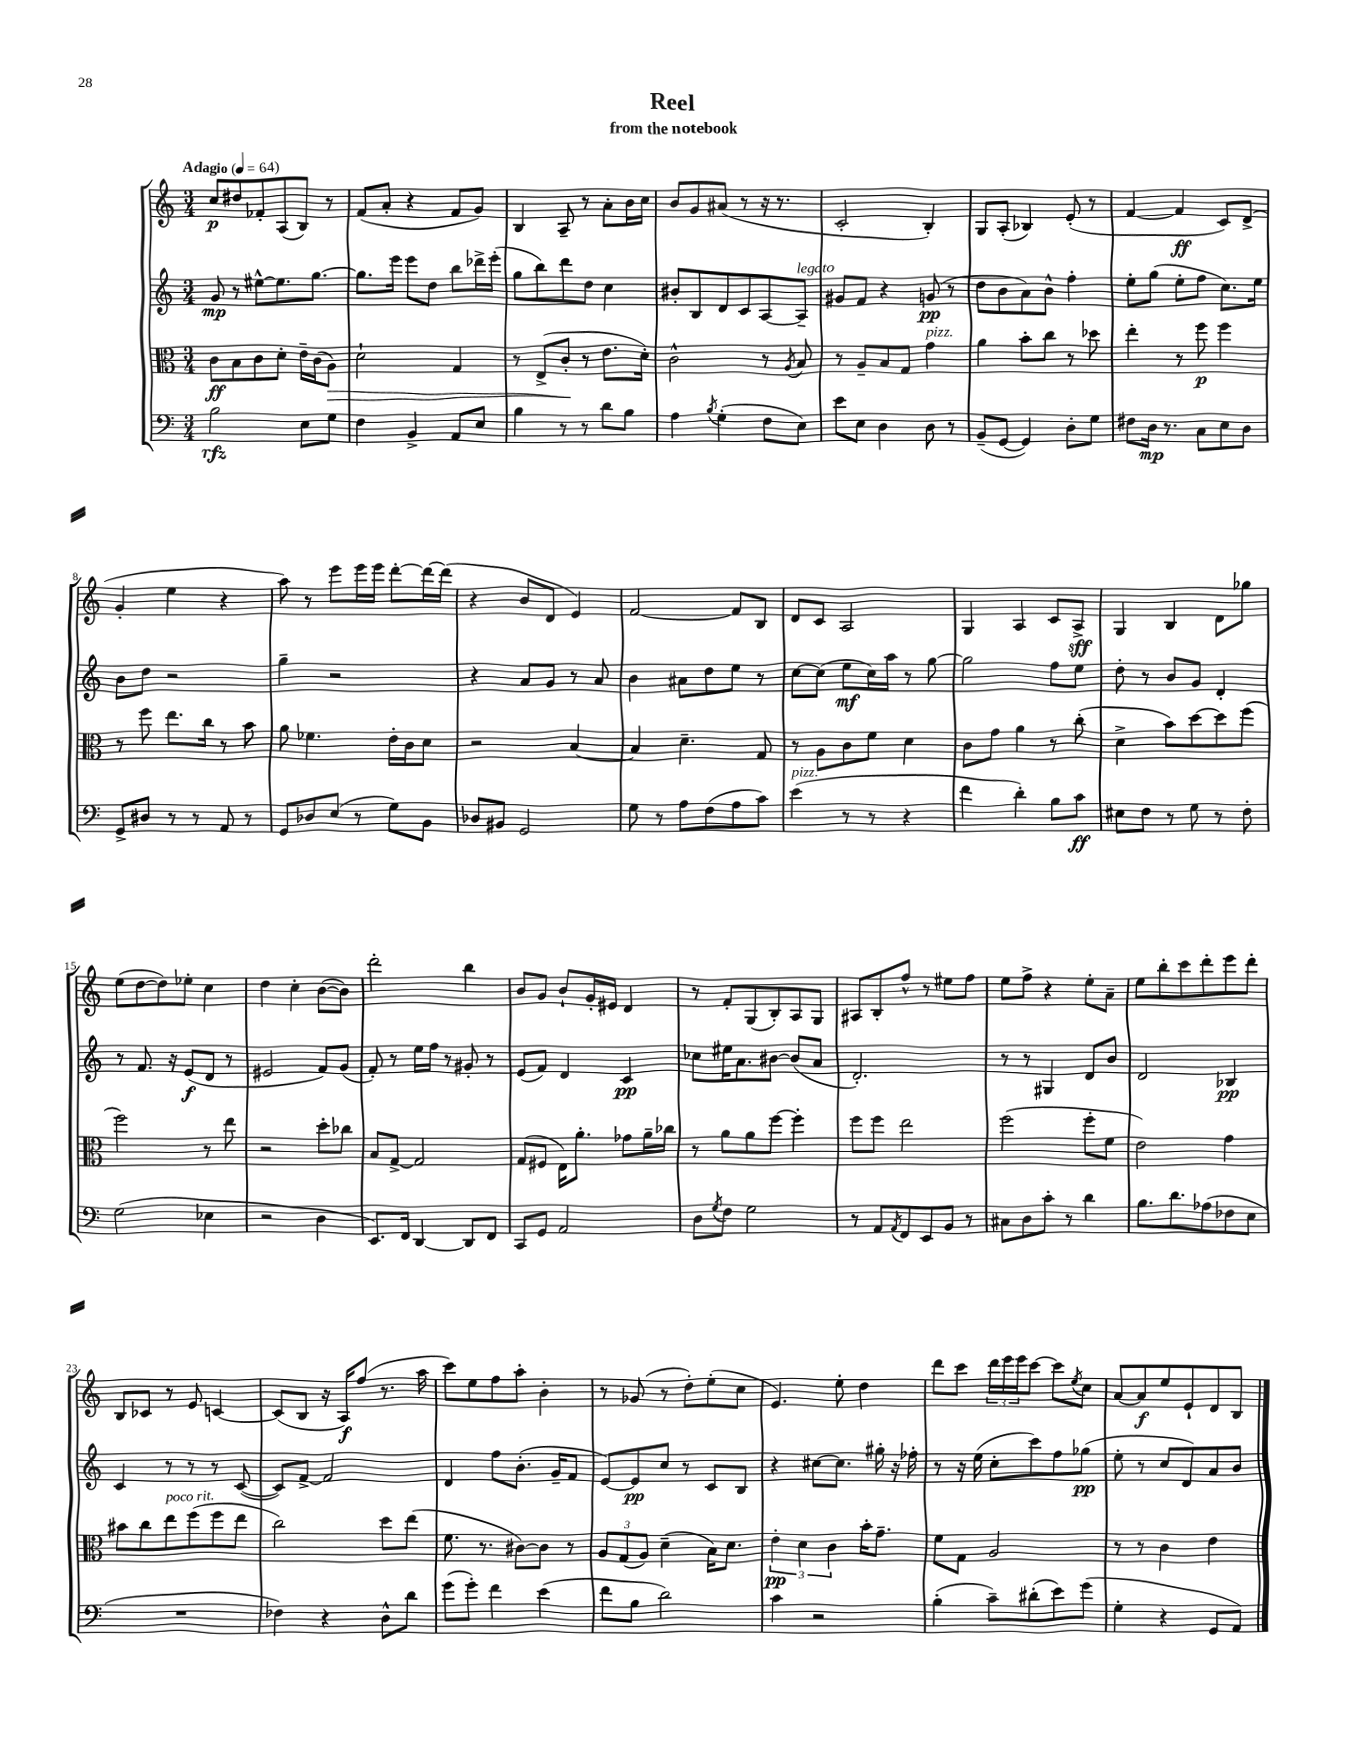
\header { title = "Reel" subtitle = "from the notebook" }
<<
\new StaffGroup <<
\new Staff = "s0" {
    \clef treble \key c \major \numericTimeSignature \time 3/4 \tempo "Adagio" 4 = 64
    c''8\p dis''8 fes'8-. a8( b8) r8 |
    f'8( a'8-. r4 f'8 g'8) |
    b4 a8-- r8 a'8-. b'16 c''16 |
    b'8 g'8 ais'8( r8 r16 r8. |
    c'2-. b4-.) |
    g8 a8-.( bes4) e'8-.( r8 |
    f'4~ f'4\ff c'8) d'8->( |
    g'4-. e''4 r4 |
    a''8) r8 e'''8 e'''16 e'''16 d'''8~-. d'''16~ d'''16( |
    r4 b'8 d'8 e'4) |
    f'2~ f'8 b8 |
    d'8 c'8 a2 |
    g4 a4 c'8 a8->\sff |
    g4 b4 d'8 ges''8 |
    e''8( d''8~ d''8) ees''8-. c''4 |
    d''4 c''4-. b'8~( b'8) |
    d'''2-. b''4 |
    b'8 g'8 b'8-! g'16-. eis'16 d'4 |
    r8 f'8-. g8( b8-.) a8 g8 |
    ais8 b8-. f''8-^ r8 eis''8 f''8 |
    e''8 f''8-> r4 e''8-. a'8-- |
    e''8 b''8-. c'''8 d'''8-. e'''8 d'''8-. |
    b8 ces'8 r8 e'8 c'4~ |
    c'8( b8 r16 a16\f) f''8( r8. a''16 |
    c'''8) e''8 f''8 a''8-. b'4-. |
    r8 ges'8( r8 d''8-.) e''8-.( c''8 |
    e'4.) e''8-. d''4 |
    d'''8 c'''8 \tuplet 3/2 { d'''16 e'''16 e'''16 } c'''8~ c'''8 \acciaccatura { e''8 } c''8 |
    a'8~ a'8\f e''8 e'8-! d'8 b8 \bar "|." |
}
\new Staff = "s1" {
    \clef treble \key c \major \numericTimeSignature \time 3/4
    g'8\mp r8 eis''8~-^ eis''8. g''8.~ |
    g''8. e'''16 e'''8 d''8 b''8 des'''16-> e'''16-.( |
    g''8 b''8) d'''8 d''8 c''4 |
    bis'8-. b8 d'8 c'8 a8~ a8--^\markup { \italic "legato" } |
    gis'8 f'8 r4 g'8\pp( r8 |
    d''8 b'8 a'8) b'8-^ f''4-. |
    e''8-. g''8( e''8-. f''8 c''8.) e''16 |
    b'8 d''8 r2 |
    g''4-- r2 |
    r4 a'8 g'8 r8 a'8 |
    b'4 ais'8 d''8 e''8 r8 |
    c''8~ c''8( e''8\mf c''16) a''16 r8 g''8~ |
    g''2 f''8 e''8 |
    d''8-. r8 b'8 g'8 d'4-. |
    r8 f'8. r16 e'8\f( d'8 r8 |
    eis'2 f'8) g'8( |
    f'8-.) r8 e''16 f''16 r8 gis'8-. r8 |
    e'8( f'8) d'4 c'4\pp |
    ces''8 eis''16 a'8. bis'8~ bis'8( a'8 |
    d'2.-.) |
    r8 r8 gis4 d'8 b'8 |
    d'2 bes4\pp |
    c'4 r8 r8 r8 c'8~( |
    c'8) f'8~-> f'2 |
    d'4 f''8 b'8.-.( g'16-- f'8 |
    e'8~) e'8\pp c''8 r8 c'8 b8 |
    r4 cis''8~ cis''8. gis''16-. r16 fes''16-. |
    r8 r16 e''16( c''8-. c'''8) f''8 ges''8\pp( |
    e''8-. r8 c''8 d'8) a'8 b'8 \bar "|." |
}
\new Staff = "s2" {
    \clef alto \key c \major \numericTimeSignature \time 3/4
    c'8\ff b8 c'8 d'8-. e'16-- c'16( a8\>) |
    d'2-! g4 |
    r8 e8->( c'8-.\! r8 e'8. d'16-.) |
    c'2-^ r8 \acciaccatura { a8 } b8 |
    r8 a8-- b8 g8 g'4^\markup { \italic "pizz." } |
    a'4 b'8-. c''8 r8 des''8 |
    e''4-. r8 f''8\p f''4 |
    r8 f''8 e''8. c''16 r8 b'8 |
    a'8 fes'4. e'16-. c'16 d'8 |
    r2 b4~ |
    b4 d'4.-- g8 |
    r8 a8 c'8 f'8 d'4 |
    c'8 g'8 a'4 r8 c''8-.( |
    d'4-> b'8) d''8~ d''8 f''8( |
    f''2) r8 e''8 |
    r2 d''8-. ces''8 |
    b8 g8~-> g2 |
    g8( fis8 e16) a'8.-. ges'8 a'16-- ces''16 |
    r8 a'8 a'8 f''8~ f''4-. |
    f''8 f''8 e''2 |
    f''2( f''8-. f'8 |
    e'2) g'4 |
    bis'8 c''8 e''8^\markup { \italic "poco rit." } f''8( f''8 e''8 |
    c''2) d''8 e''8( |
    f'8. r8. cis'8~) cis'8 r8 |
    \tuplet 3/2 { a8 g8( a8) } d'4--( b16) d'8. |
    \tuplet 3/2 { e'4-.\pp d'4 c'4 } b'16-. g'8.-- |
    f'8 g8 a2 |
    r8 r8 c'4 e'4 \bar "|." |
}
\new Staff = "s3" {
    \clef bass \key c \major \numericTimeSignature \time 3/4
    b2\rfz e8 g8 |
    f4 b,4-> a,8 e8 |
    b4 r8 r8 d'8 b8 |
    a4 \acciaccatura { b8 } g4-.( f8 e8) |
    e'8 e8 d4 d8 r8 |
    b,8--( g,8~ g,4) d8-. g8 |
    fis8 d16\mp r8. c8 e8 d8 |
    g,8-> dis8 r8 r8 a,8 r8 |
    g,8 des8 e8( r8 g8) b,8 |
    des8 bis,8 g,2 |
    g8 r8 a8 f8( a8 c'8) |
    e'4^\markup { \italic "pizz." }( r8 r8 r4 |
    f'4 d'4-.) b8 c'8\ff |
    eis8 f8 r8 g8 r8 f8-. |
    g2( ees4 |
    r2 d4 |
    e,8.) f,16 d,4~ d,8 f,8 |
    c,8 g,8 a,2 |
    d8 \acciaccatura { g8 } f8 g2 |
    r8 a,8 \acciaccatura { a,8 } f,8 e,8 b,8 r8 |
    cis8 d8 c'8-. r8 d'4 |
    b8. d'8. aes8( fes8 e8 |
    R2. |
    fes4) r4 d8-^ d'8 |
    g'8( g'8-.) f'4 e'4( |
    f'8 b8 d'2) |
    c'4 r2 |
    b4-.( c'8--) dis'8-.( e'8) g'8( |
    g4-. r4 g,8 a,8) \bar "|." |
}
>>
>>
